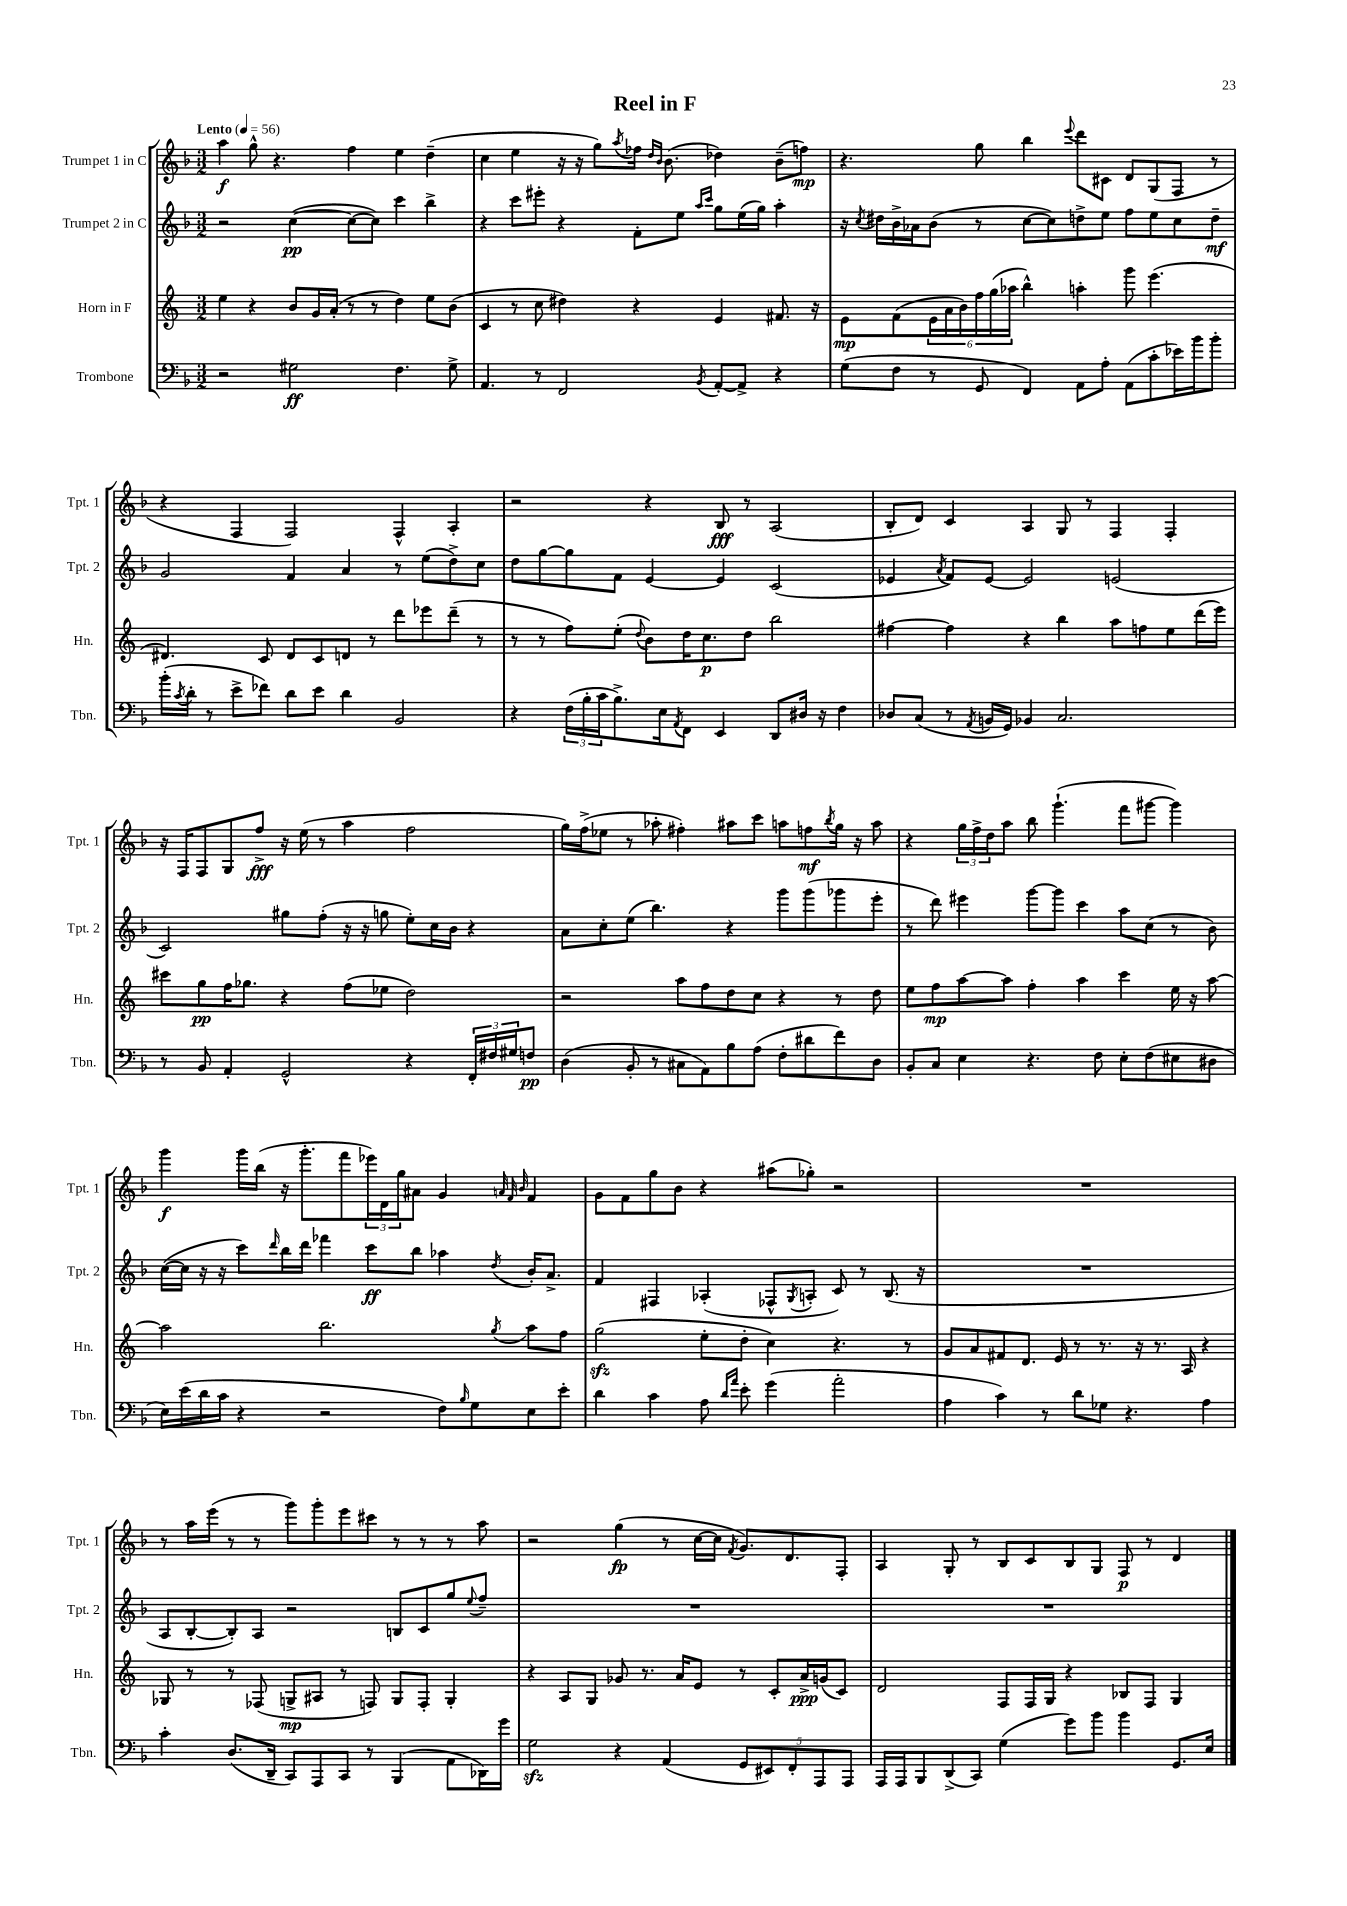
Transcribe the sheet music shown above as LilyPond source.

\header { title = "Reel in F" }
<<
\new StaffGroup <<
\new Staff = "s0" \with { instrumentName = "Trumpet 1 in C" shortInstrumentName = "Tpt. 1" } {
    \clef treble \key f \major \numericTimeSignature \time 3/2 \tempo "Lento" 4 = 56
    a''4\f g''8-^ r4. f''4 e''4 d''4--( |
    c''4 e''4 r16 r16 g''8) \acciaccatura { a''8 } fes''16 \grace { d''16 bes'16 } bes'8.( des''4) bes'8--( f''8\mp) |
    r4. g''8 bes''4 \appoggiatura { e'''8 } d'''8 cis'8 d'8 g8( f8 r8 |
    r4 f4 f2) f4-^ a4-. |
    r2 r4 bes8\fff r8 a2( |
    bes8-. d'8) c'4 a4 g8 r8 f4 f4-. |
    r16 f16 f8 g8 f''8->\fff r16 e''16( r8 a''4 f''2 |
    g''16) f''16->( ees''8 r8 aes''8-. fis''4-.) ais''8 c'''8 a''8 f''8\mf \acciaccatura { bes''8 } g''16 r16 a''8 |
    r4 \tuplet 3/2 { g''16 f''16-> d''16 } a''8 bes''8 g'''4.-!( f'''8 gis'''8~ gis'''4) |
    g'''4\f g'''16 bes''16( r16 g'''8.-. f'''8 \tuplet 3/2 { ees'''16) d'16 g''16 } ais'8 g'4 \grace { a'32 f'32 bes'32 } f'4 |
    g'8 f'8 g''8 bes'8 r4 ais''8( ges''8-.) r2 |
    R1. |
    r8 a''16 e'''16( r8 r8 g'''8) g'''8-. e'''8 cis'''8 r8 r8 r8 a''8 |
    r2 g''4\fp( r8 c''16~ c''16 \acciaccatura { f'8 } g'8.) d'8. f8-. |
    a4 g8-. r8 bes8 c'8 bes8 g8 f8\p r8 d'4 \bar "|." |
}
\new Staff = "s1" \with { instrumentName = "Trumpet 2 in C" shortInstrumentName = "Tpt. 2" } {
    \clef treble \key f \major \numericTimeSignature \time 3/2
    r2 c''4~\pp( c''8~ c''8) c'''4 bes''4-> |
    r4 c'''8 eis'''8-. r4 f'8-. e''8 \grace { a''16 c'''16 } g''8 e''16( g''16) a''4-. |
    r16 \acciaccatura { c''8 } dis''16 bes'16-> aes'16 bes'8( r8 c''8~ c''8) d''8-> e''8 f''8 e''8 c''8 d''8--\mf |
    g'2 f'4 a'4 r8 e''8( d''8->) c''8 |
    d''8 g''8~ g''8 f'8 e'4~ e'4 c'2( |
    ees'4 \acciaccatura { a'8 } f'8) ees'8~ ees'2 e'2( |
    c'2) gis''8 f''8-.( r16 r16 g''8 e''8-.) c''16 bes'16 r4 |
    a'8 c''8-. e''8( bes''4.) r4 g'''8 g'''8( ges'''8 e'''8-. |
    r8 d'''8) eis'''4 g'''8~ g'''8 c'''4 a''8 c''8( r8 bes'8) |
    c''16~( c''16 r16 r16 c'''8) \grace { d'''16 } bes''16 d'''16 fes'''4 c'''8\ff bes''8 aes''4 \acciaccatura { d''8 } bes'16-. a'8.-> |
    f'4 fis4 aes4-.( fes8-^ \acciaccatura { g8 } a8-. c'8) r8 bes8.( r16 |
    R1. |
    a8 bes8~-. bes8-.) a8 r2 b8 c'8 g''8 \appoggiatura { e''8 } f''8-- |
    R1. |
    R1. \bar "|." |
}
\new Staff = "s2" \with { instrumentName = "Horn in F" shortInstrumentName = "Hn." } {
    \clef treble \key c \major \numericTimeSignature \time 3/2
    e''4 r4 b'8 g'16 a'16-.( r8 r8 d''4) e''8 b'8( |
    c'4 r8 c''8 dis''4) r4 e'4 fis'8. r16 |
    e'8\mp f'8( \tuplet 6/4 { e'16 a'16 b'16) f''16 g''16( aes''16 } b''4-^) a''4-. g'''8 e'''4.( |
    dis'4.) c'8 dis'8 c'8 d'8 r8 d'''8 ees'''8 d'''8--( r8 |
    r8 r8 f''8) e''8-.( \appoggiatura { d''8 } b'8) d''16 c''8.\p d''8 b''2 |
    fis''4~ fis''4 r4 b''4 a''8 f''8 e''8 d'''16( e'''16) |
    cis'''8 g''8\pp f''16 ges''8. r4 f''8( ees''8 d''2) |
    r2 a''8 f''8 d''8 c''8 r4 r8 d''8 |
    e''8 f''8\mp a''8~ a''8 f''4-. a''4 c'''4 e''16 r16 a''8~ |
    a''2 b''2. \acciaccatura { g''8 } a''8 f''8 |
    g''2\sfz( e''8-. d''8-. c''4) r4. r8 |
    g'8 a'8 fis'8 d'8. e'16 r8 r8. r16 r8. a16 r4 |
    ges8 r8 r8 fes8( g8->\mp ais8 r8 f8) g8 f8-. g4-. |
    r4 a8 g8 ges'8 r8. a'16 e'8 r8 c'8-. a'16->\ppp g'16( c'8) |
    d'2 f8 f16 g16 r4 bes8 f8 g4 \bar "|." |
}
\new Staff = "s3" \with { instrumentName = "Trombone" shortInstrumentName = "Tbn." } {
    \clef bass \key f \major \numericTimeSignature \time 3/2
    r2 gis2\ff f4. gis8-> |
    a,4. r8 f,2 \acciaccatura { bes,8 } a,8~-. a,8-> r4 |
    g8( f8 r8 g,8 f,4) a,8 a8-. a,8( c'8-. ees'16) bes'16 bes'8-. |
    bes'16-.( \acciaccatura { c'8 } d'16-. r8 e'8-> fes'8) d'8 e'8 d'4 bes,2 |
    r4 \tuplet 3/2 { f16( bes16-. c'16 } bes8.->) e16 \acciaccatura { a,8 } f,8 e,4 d,8 dis16 r16 f4 |
    des8 c8( r8 \acciaccatura { a,8 } b,16 g,16) bes,4 c2. |
    r8 bes,8 a,4-. g,2-^ r4 \tuplet 3/2 { f,16-. fis16 gis16 } f8\pp |
    d4( bes,8-. r8 cis8 a,8) bes8 a8( f8-. dis'8 f'8) d8 |
    bes,8-. c8 e4 r4. f8 e8-. f8( eis8 dis8 |
    e16) e'16( d'16 c'16 r4 r2 f8) \grace { bes16 } g8 e8 e'8-. |
    d'4 c'4 a8 \grace { d'16 a'16 } e'8-. g'4( a'2-. |
    a4 c'4) r8 d'8 ges8 r4. a4 |
    c'4-. d8.( d,16-- c,8) a,,8 c,8 r8 bes,,4( a,8 des,16) g'16 |
    g2\sfz r4 a,4( \tuplet 5/4 { g,8 eis,8) f,8-. a,,8 a,,8 } |
    a,,16 a,,16 bes,,8 d,8->( c,8) g4( g'8) bes'8 bes'4 g,8. e16 \bar "|." |
}
>>
>>
\layout { \context { \Score \remove "Bar_number_engraver" } }
